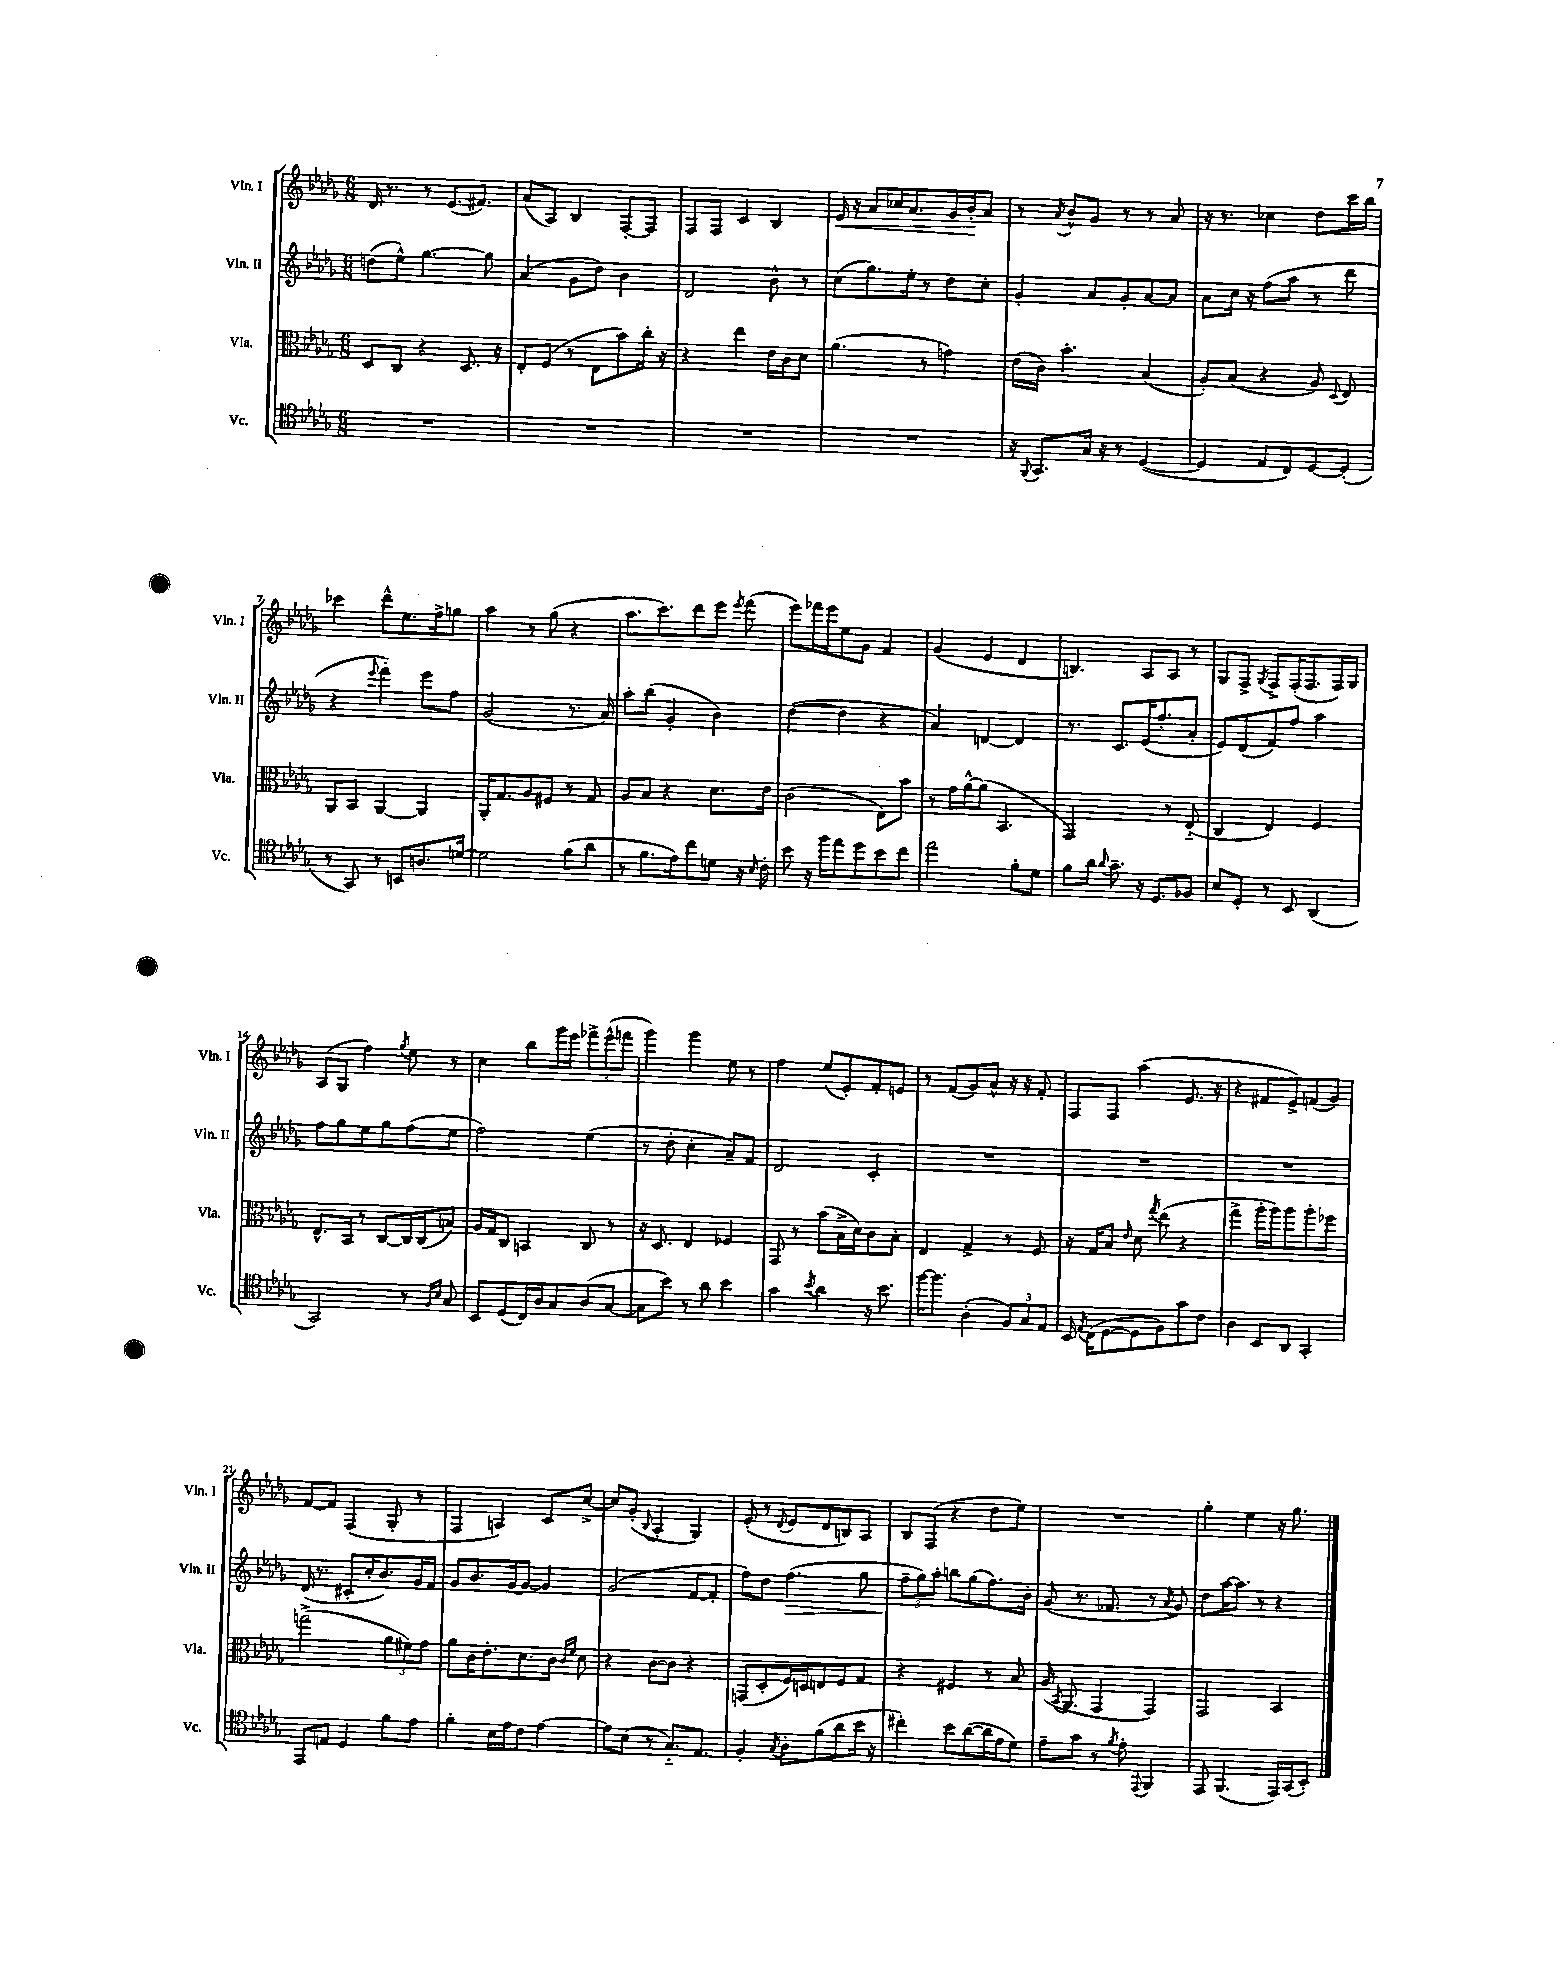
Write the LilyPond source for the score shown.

<<
\new StaffGroup <<
\new Staff = "s0" \with { instrumentName = "Vln. I" shortInstrumentName = "Vln. I" } {
    \clef treble \key des \major \numericTimeSignature \time 6/8
    \autoBeamOff des'16 r8. r8 ees'8.[( fis'8.]) |
    aes'8[( aes8]) bes4 f8[~-. f8] |
    f8[ f8] c'4 bes4 |
    ees'16\< r16 aes'8[ ces''16 aes'8. ges'16 bes'16-.\! aes'8] |
    r8 \acciaccatura { aes'8 } bes'8[-^ ges'8] r8 r8 aes'8 |
    r16 r8. ces''4 des''8[ c'''16 bes''16] |
    ces'''4 des'''8[-^ ees''8. f''16-> g''8] |
    aes''4 r8 ges''8( r4 |
    aes''8.[ c'''8.) des'''8 ees'''8] \acciaccatura { ees'''8 } f'''8( |
    ees'''8[) fes'''16 ees'''16 ees''8 ges'8] f'4 |
    ges'4( ees'4 des'4 |
    b4.) aes8[ aes8] r8 |
    ges8[ f8]-> \acciaccatura { ges8 } f8[-> f16-.( f8. f16) ges16] |
    aes8[( ges8] f''4) \acciaccatura { ges''8 } ees''8 r8 |
    c''4 bes''8[ ges'''16 ees'''16] \tuplet 3/2 { fes'''8[-> ees'''8-^( f'''8] } |
    ges'''4) ges'''4 ees''8 r8 |
    f''4 ees''8[( ees'8-.) f'8-. e'8] |
    r8 f'8[( ges'8) aes'8]-^ r16 r16 f'8-. |
    f8[ f8] aes''4( ees'8. r16 |
    r4 fis'8[ ees'8->) f'8( ges'8]) |
    f'8[~ f'8] f4( ges8-. r8 |
    f4 a4) c'8[ c''8]~-> |
    c''8[ ges'8]-.( \appoggiatura { bes8 } aes4-. ges4) |
    ees'8-.( r8 \appoggiatura { des'8 } ees'8[ des'8 b8) aes8] |
    bes8[ f8]( r4 des''8[ ees''8]) |
    R2. |
    ges''4-. ees''4 r16 ges''8. \bar "|." |
}
\new Staff = "s1" \with { instrumentName = "Vln. II" shortInstrumentName = "Vln. II" } {
    \clef treble \key des \major \numericTimeSignature \time 6/8
    \autoBeamOff d''8[( ees''8]-^) ges''4.~ ges''8 |
    aes'4( ges'8[ des''8]) bes'4 |
    des'2 bes'8-^ r8 |
    c''8[( ges''8.) ees''16]-. r8 des''8[ c''8]-. |
    ges'4-. aes'8[ ges'8-. aes'8~ aes'8] |
    aes'8[ c''16] r16 f''8[( aes''8] r8 des'''8 |
    r4 \appoggiatura { ees'''8 } f'''4-_) ees'''8[ f''8] |
    ges'2( r8. aes'16) |
    aes''8[-. bes''8]( ges'4-. bes'4) |
    des''4~( des''4 r4 |
    aes'4) d'4~ d'4 |
    r8. c'8.[ ees'16( f''8.-. aes'8]-. |
    ees'8[) des'8( f'8) f''8] aes''4 |
    f''8[ ges''8 ees''8 ges''8 f''8( ees''8] |
    f''2) ees''4( |
    r8 des''8-. c''4-. aes'8[--) f'8] |
    des'2 c'4-. |
    R2. |
    R2. |
    R2. |
    des'16( r8. cis'8[-. c''16-. bes'8.) ges'16 f'16] |
    ges'8[ bes'8. ges'16~ ges'8]~ ges'4 |
    ges'2( f'8[~ f'8]-. |
    f''8[) des''8] f''4.\>( ges''8 |
    \tuplet 3/2 { f''8[--\! ges''8) aes''8]-. } b''8[ ges''8( f''8.) bes'16]-. |
    ges'8( r8. fes'8. r8 \acciaccatura { aes'8 } ges'8) |
    des''8[ aes''16~ aes''8.] r8 r4 \bar "|." |
}
\new Staff = "s2" \with { instrumentName = "Vla." shortInstrumentName = "Vla." } {
    \clef alto \key des \major \numericTimeSignature \time 6/8
    \autoBeamOff des8[ c8] r4 des8. r16 |
    ees8[-. f8]( r8 ees8[ bes'8) c''16]-. r16 |
    r4 ees''4 ees'16[ c'16 des'8] |
    aes'4.( r8 g'4) |
    ees'16[( c'16]) bes'4.-. bes4( |
    aes8[-.) bes8]( r4 aes8) \appoggiatura { des8 } ees8 |
    aes,8[ bes,8] aes,4~ aes,4 |
    aes,16[-. ges8. aes8 fis8] r8 ges8 |
    aes8[ bes8] r4 des'8.[ ees'16] |
    c'2( ees8[) bes'8] |
    r8 ges'16[ aes'16~-^ aes'8]( bes,4. |
    ges,2) r8 ees8-_( |
    c4 ees4) f4 |
    ees8.[-^ bes,16] r8 c8[~ c16 c16( b8]) |
    aes16[ ges16 c8] b,4 c8 r8 |
    r16 des8. ees4 fes4 |
    ges,8 r8 bes'8[( bes16-> des'16) c'8 bes8]-. |
    ees4 ges4-> r8 f8 |
    r16 ges16[ bes8] \grace { ees'16 } des'8 \acciaccatura { ges''8 } ees''8( r4 |
    ges''4-> aes''16[-. aes''16) aes''8 aes''8-. fes''8] |
    g''2->( \tuplet 3/2 { aes'8[ fis'8) ges'8] } |
    aes'8[ c'16 ees'8.-. des'8. c'16] \grace { c'16[ f'16] } des'8 |
    r4 c'8[~ c'8] r4 |
    g,8[( des8-. f16) d16 e8 f8 ges8] |
    r4 fis4 r8 bes8 |
    aes16( \acciaccatura { bes,8 } aes,8. ges,4 ges,4) |
    ges,2 bes,4 \bar "|." |
}
\new Staff = "s3" \with { instrumentName = "Vc." shortInstrumentName = "Vc." } {
    \clef tenor \key des \major \numericTimeSignature \time 6/8
    \autoBeamOff R2. |
    R2. |
    R2. |
    R2. |
    r16 \appoggiatura { f,8 } ges,8.[ ges16] r16 r8 des4~( |
    des4 ees8[ c8) des8~ des8]-.( |
    r8 ges,8) r8 b,8[ a8. d'16]~ |
    d'2 f'8[( aes'8] |
    r8 f'8.[ ees'16) c''8 d'8] r16 \grace { bes16 } c'16-. |
    bes'8 r16 f''16[ ees''8 des''8 bes'8 c''8] |
    ees''2 f'8[-. des'8] |
    f'8[ aes'16] \appoggiatura { aes'8 } ges'8.-- r16 des8.[ fes8] |
    bes8[ des8]-. r8 bes,8 aes,4( |
    ges,2) r8 \grace { f16[ bes16] } ges8 |
    bes,8[ des8( c16) aes16 ges8 aes8( ges8]~ |
    ges8[ bes'8]) r8 aes'8 bes'4 |
    ges'4 \acciaccatura { bes'8 } aes'4 r16 bes'8. |
    f''16[~ f''8.] aes4-.( \tuplet 3/2 { f8[) ges8 ees8] } |
    bes,16 \acciaccatura { ees8 } c16[( des8~ des8 f8) ges'8 c'8] |
    aes4 bes,8[ aes,8] ges,4-. |
    ees,8[ e8] des4 f'8[ ees'8] |
    f'4-. bes16[ ees'16 c'8] ees'4~ |
    ees'8[ bes8]( r8 ges8.[-_) ees8.] |
    f4-. \acciaccatura { ges8 } aes8[-. f'8( aes'8 bes'16] r16 |
    cis''4-.) bes'8[ aes'8~( aes'16 ees'16 des'8]) |
    ees'8[-- ges'8] r8 \acciaccatura { f'8 } ees'8-. \appoggiatura { ees,8 } f,4 |
    ees,8 f,4.( ees,16[) ges,16( bes,8]-.) \bar "|." |
}
>>
>>
